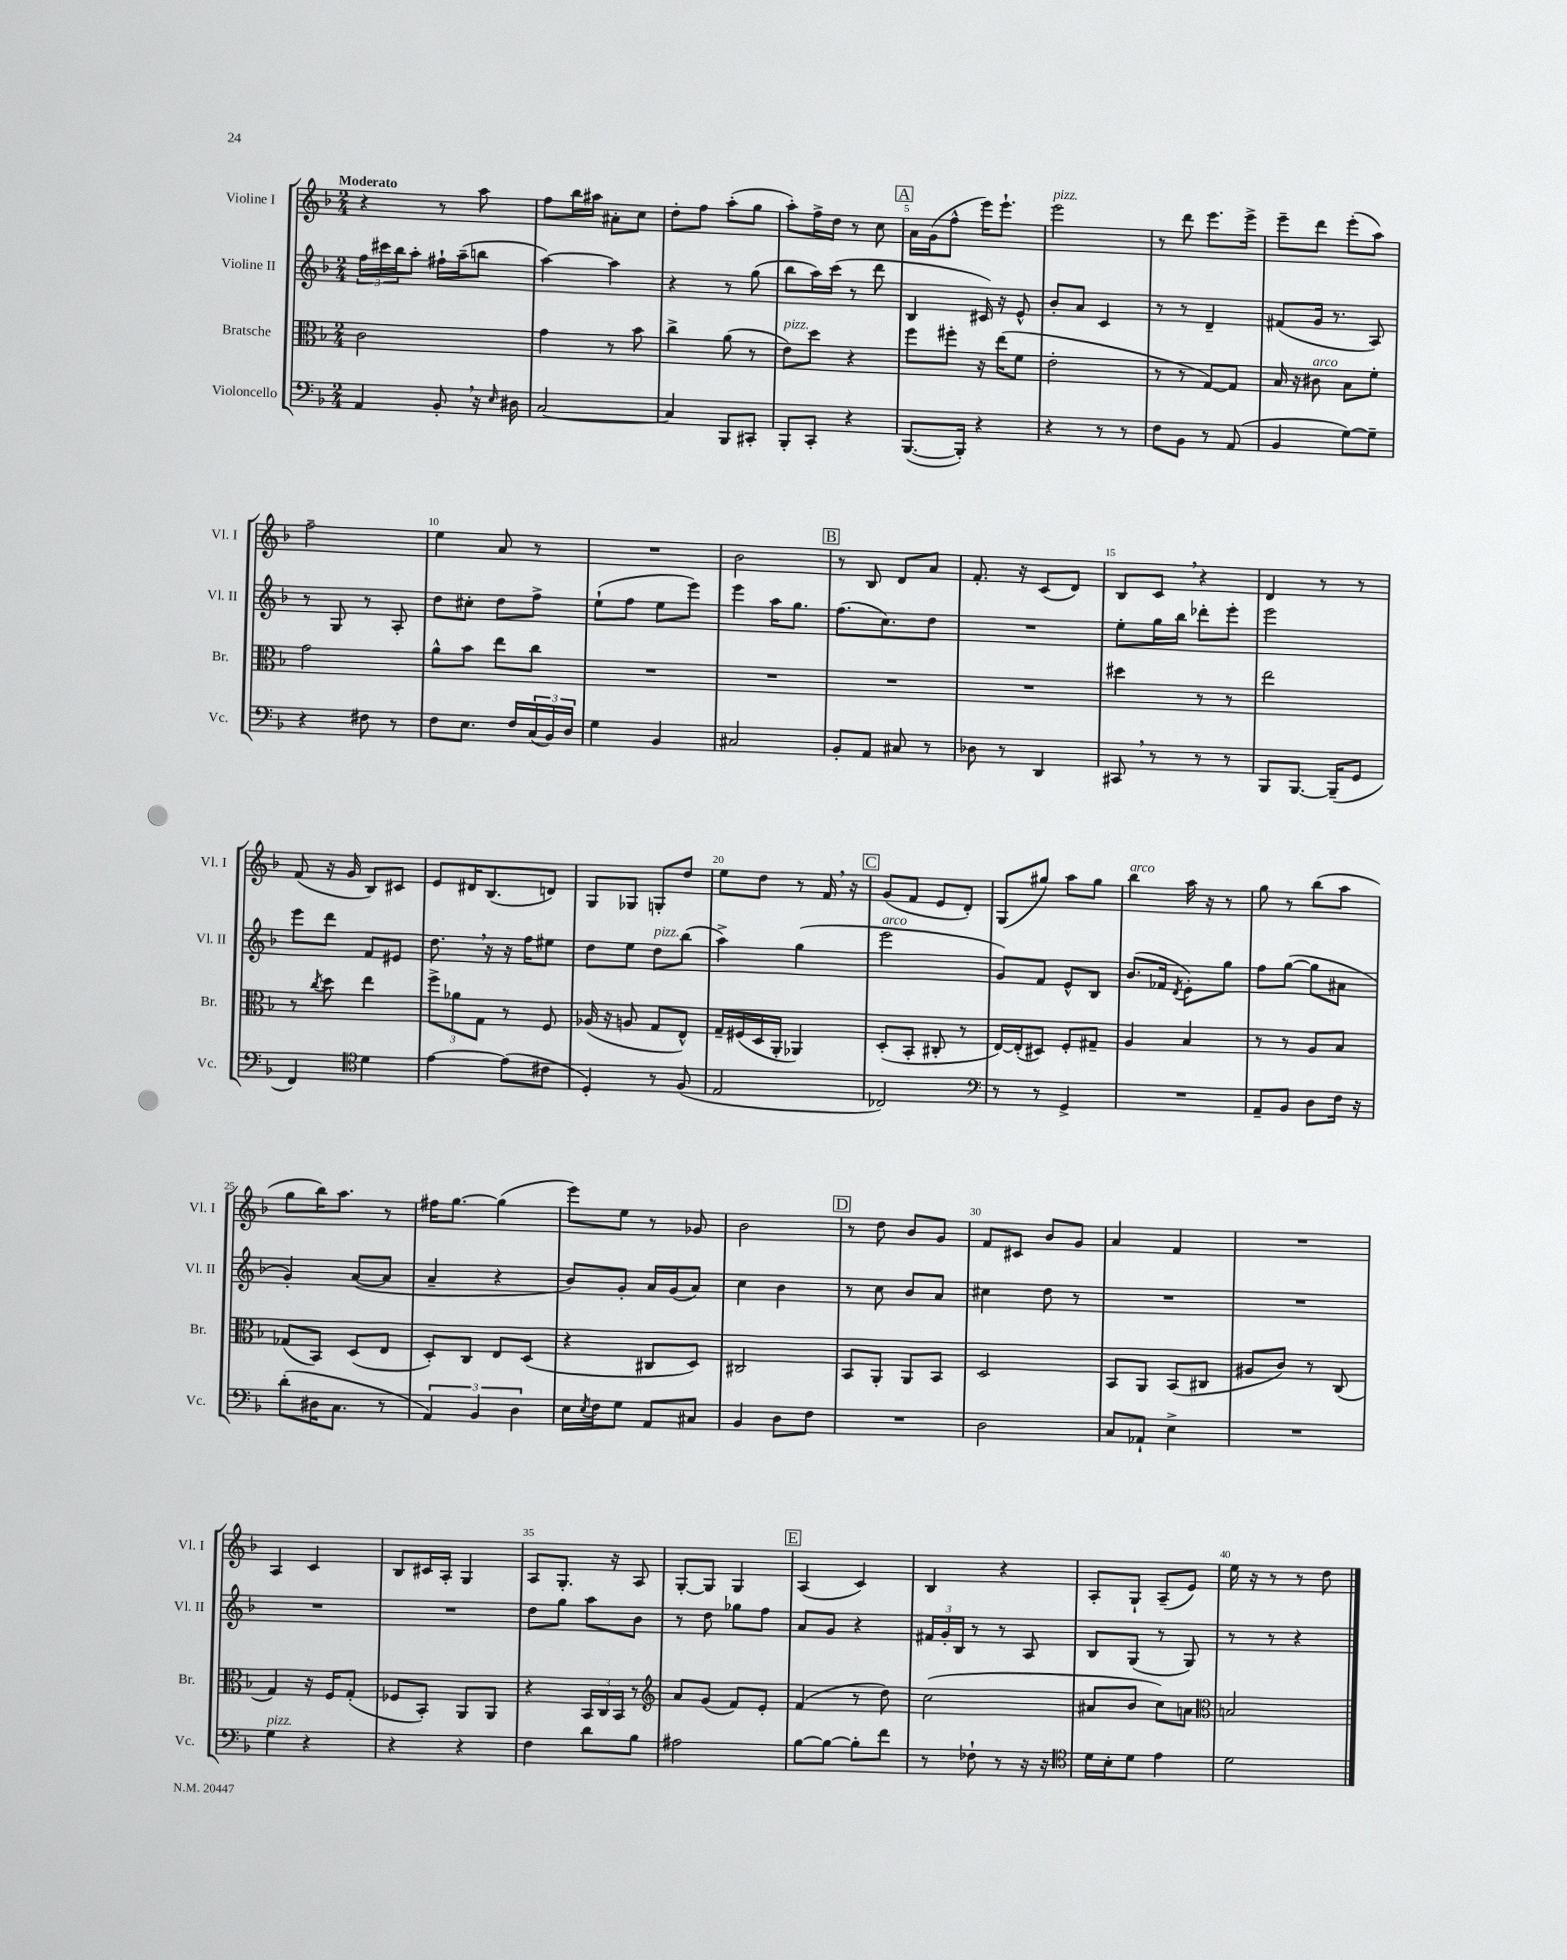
<<
\new StaffGroup <<
\new Staff = "s0" \with { instrumentName = "Violine I" shortInstrumentName = "Vl. I" } {
    \clef treble \key f \major \numericTimeSignature \time 2/4 \tempo "Moderato"
    r4 r8 a''8 |
    f''8 bes''16 ais''16 ais'8-. c''8 |
    d''8-. f''8 a''8-.( g''8 |
    a''8-.) f''16-> d''16 r8 c''8 |
    \mark \markup { \box "A" } a'16 g'16( f''8-^ e'''16) e'''8.-! |
    e'''2^\markup { \italic "pizz." } |
    r8 d'''8 e'''8. e'''16-> |
    e'''8-- d'''8 e'''8-.( a''8) |
    f''2-- |
    e''4 a'8 r8 |
    R2 |
    bes'2 |
    \mark \markup { \box "B" } r8 bes8 d'8 a'8 |
    f'8.-. r16 c'8( d'8) |
    bes8 c'8 \breathe r4 |
    d'4 r8 r8 |
    f'8( r16 g'16 bes8) cis'8 |
    e'8 dis'16 bes8.( d'8) |
    g8 ges8 g8-. d''8 |
    e''8 d''8 r8 f'16 \breathe r16 |
    \mark \markup { \box "C" } g'8( f'8 e'8 d'8-.) |
    g8( gis''8) a''8 gis''8 |
    bes''4^\markup { \italic "arco" } a''16 r16 r8 |
    g''8 r8 bes''8( a''8 |
    g''8 bes''16) a''8. r8 |
    fis''16 g''8.~ g''4( |
    e'''8) e''8 r8 ges'8 |
    bes'2 |
    \mark \markup { \box "D" } r8 d''8 bes'8 g'8 |
    f'8 cis'8 bes'8 g'8 |
    a'4 f'4 |
    R2 |
    a4 c'4 |
    bes8 cis'16 a16-. g4 |
    a8 g8.-. r16 a8 |
    g8~-. g8 g4 |
    \mark \markup { \box "E" } a4( c'4) |
    bes4 r4 |
    a8-. g8-! a8--( e'8) |
    e''16 r16 r8 r8 d''8 \bar "|." |
}
\new Staff = "s1" \with { instrumentName = "Violine II" shortInstrumentName = "Vl. II" } {
    \clef treble \key f \major \numericTimeSignature \time 2/4
    \tuplet 3/2 { f''16 cis'''16 bes''16 } a''8-. fis''16-! a''16--( b''8 |
    a''4~) a''4 |
    r4 r8 g''8( |
    bes''8 a''16) c'''16( r8 d'''8 |
    \mark \markup { \box "A" } bes4 cis'16) r16 e'8-^ |
    bes'8-. a'8 c'4 |
    r8 r8 d'4-- |
    fis'8( g'16 r8. a8) |
    r8 g8 r8 a8-. |
    d''8 cis''8-. d''8 f''8-> |
    e''8-!( f''8 e''8 e'''8) |
    e'''4 a''16 g''8. |
    \mark \markup { \box "B" } f''8.( c''8.) d''8 |
    R2 |
    e''8-. g''16 bes''16 des'''8-. e'''8-. |
    e'''2 |
    e'''8 d'''8 f'8 eis'8 |
    d''8. \breathe r16 r16 f''16 eis''8 |
    d''8 e''8 d''8^\markup { \italic "pizz." } bes''8( |
    a''4->) g''4( |
    \mark \markup { \box "C" } e'''2^\markup { \italic "arco" } |
    g'8) f'8 e'8-^ bes8 |
    bes'8.( fes'16 \acciaccatura { d'8 } e'8-.) g''8 |
    f''8 g''8~( g''8 ais'8 |
    g'4-.) a'8~( a'8 |
    a'4-- r4 |
    bes'8) g'8-. a'16 g'16( a'8) |
    c''4 bes'4 |
    \mark \markup { \box "D" } r8 c''8 bes'8 a'8 |
    cis''4 d''8 r8 |
    R2 |
    R2 |
    R2 |
    R2 |
    d''8 g''8 a''8 bes'8 |
    r8 d''8 ges''8 f''8 |
    \mark \markup { \box "E" } a'8 g'8 r4 |
    \tuplet 3/2 { fis'16 g'16-. bes16 } r8 r8 a8 |
    bes8 g8( r8 g8) |
    r8 r8 r4 \bar "|." |
}
\new Staff = "s2" \with { instrumentName = "Bratsche" shortInstrumentName = "Br." } {
    \clef alto \key f \major \numericTimeSignature \time 2/4
    c'2 |
    g'4 r8 bes'8 |
    c''4-> a'8( r8 |
    e'8^\markup { \italic "pizz." }) d''8 r4 |
    \mark \markup { \box "A" } f''8 fis''8-. r16 e''16( f'8 |
    e'2-. |
    r8 r8 g8~) g8 |
    bes16 r16 cis'8^\markup { \italic "arco" } bes8 f'8-. |
    g'2 |
    a'8-^ bes'8 e''8 c''8 |
    R2 |
    R2 |
    \mark \markup { \box "B" } R2 |
    R2 |
    dis''4 r8 r8 |
    e''2 |
    r8 \acciaccatura { c''8 } d''8 e''4 |
    \tuplet 3/2 { f''8-> aes'8 g8 } r8 f8 |
    aes16( r16 a8 g8 e8-^) |
    g16-- fis16( d16 a,16-. aes,4) |
    \mark \markup { \box "C" } d8-.( bes,8-. cis8-. r8 |
    e16~) e16-.( dis8) f8-. gis8-- |
    a4 bes4 |
    r8 r8 a8 bes8 |
    ges8( bes,8) d8( e8 |
    d8-.) c8 e8 d8( |
    r4 cis8 d8) |
    cis2 |
    \mark \markup { \box "D" } bes,8 a,8-. a,8 bes,8 |
    d2 |
    bes,8 a,8 bes,8( cis8 |
    ais8 c'8) r8 c8( |
    g4) r16 f16 g8-.( |
    fes8 bes,8-.) a,8 a,8 |
    r4 \tuplet 3/2 { bes,16 c16 bes,16 } r8 |
    \clef treble a'8 g'8( f'8) e'8-. |
    \mark \markup { \box "E" } f'4( r8 d''8) |
    c''2( |
    ais'8 bes'8 c''8) a'8 |
    \clef alto b2 \bar "|." |
}
\new Staff = "s3" \with { instrumentName = "Violoncello" shortInstrumentName = "Vc." } {
    \clef bass \key f \major \numericTimeSignature \time 2/4
    a,4 bes,8-. \breathe r16 \grace { e16 } dis16 |
    c2~ |
    c4 bes,,8 cis,8-. |
    bes,,8-. c,8-. r4 |
    \mark \markup { \box "A" } bes,,8.~( bes,,16-.) r4 |
    r4 r8 r8 |
    f8 bes,8 r8 a,8( |
    bes,4 g8~) g8-- |
    r4 fis8 r8 |
    f8 e8. f16 \tuplet 3/2 { c16( bes,16) d16 } |
    g4 bes,4 |
    cis2 |
    \mark \markup { \box "B" } bes,8-. a,8 cis8 r8 |
    des8 r8 d,4 |
    cis,8 \breathe r8 r8 r8 |
    bes,,8 bes,,8.~ bes,,16--( g,8 |
    f,4) \clef tenor d'4 |
    e'4~ e'8( cis'8 |
    d4-.) r8 f8( |
    e2 |
    \mark \markup { \box "C" } ces2) |
    \clef bass r8 r8 g,4-> |
    R2 |
    a,8-- bes,8 d8 f16 r16 |
    d'8-.( dis16 c8. r8 |
    \tuplet 3/2 { a,4) bes,4 d4 } |
    e16 \acciaccatura { e8 } f16 g8 a,8 cis8 |
    bes,4 d8 f8 |
    \mark \markup { \box "D" } R2 |
    d2 |
    c8 aes,8-! e4-> |
    R2 |
    g4^\markup { \italic "pizz." } r4 |
    r4 r4 |
    f4 d'8 bes8 |
    ais2 |
    \mark \markup { \box "E" } bes8~ bes8~ bes8-. f'8 |
    r8 fes8-! r8 r16 r16 |
    \clef tenor d'16 bes16-. d'8 e'4 |
    d'2 \bar "|." |
}
>>
>>
\layout { \context { \Score \override BarNumber.break-visibility = ##(#f #t #t) barNumberVisibility = #(every-nth-bar-number-visible 5) } }
